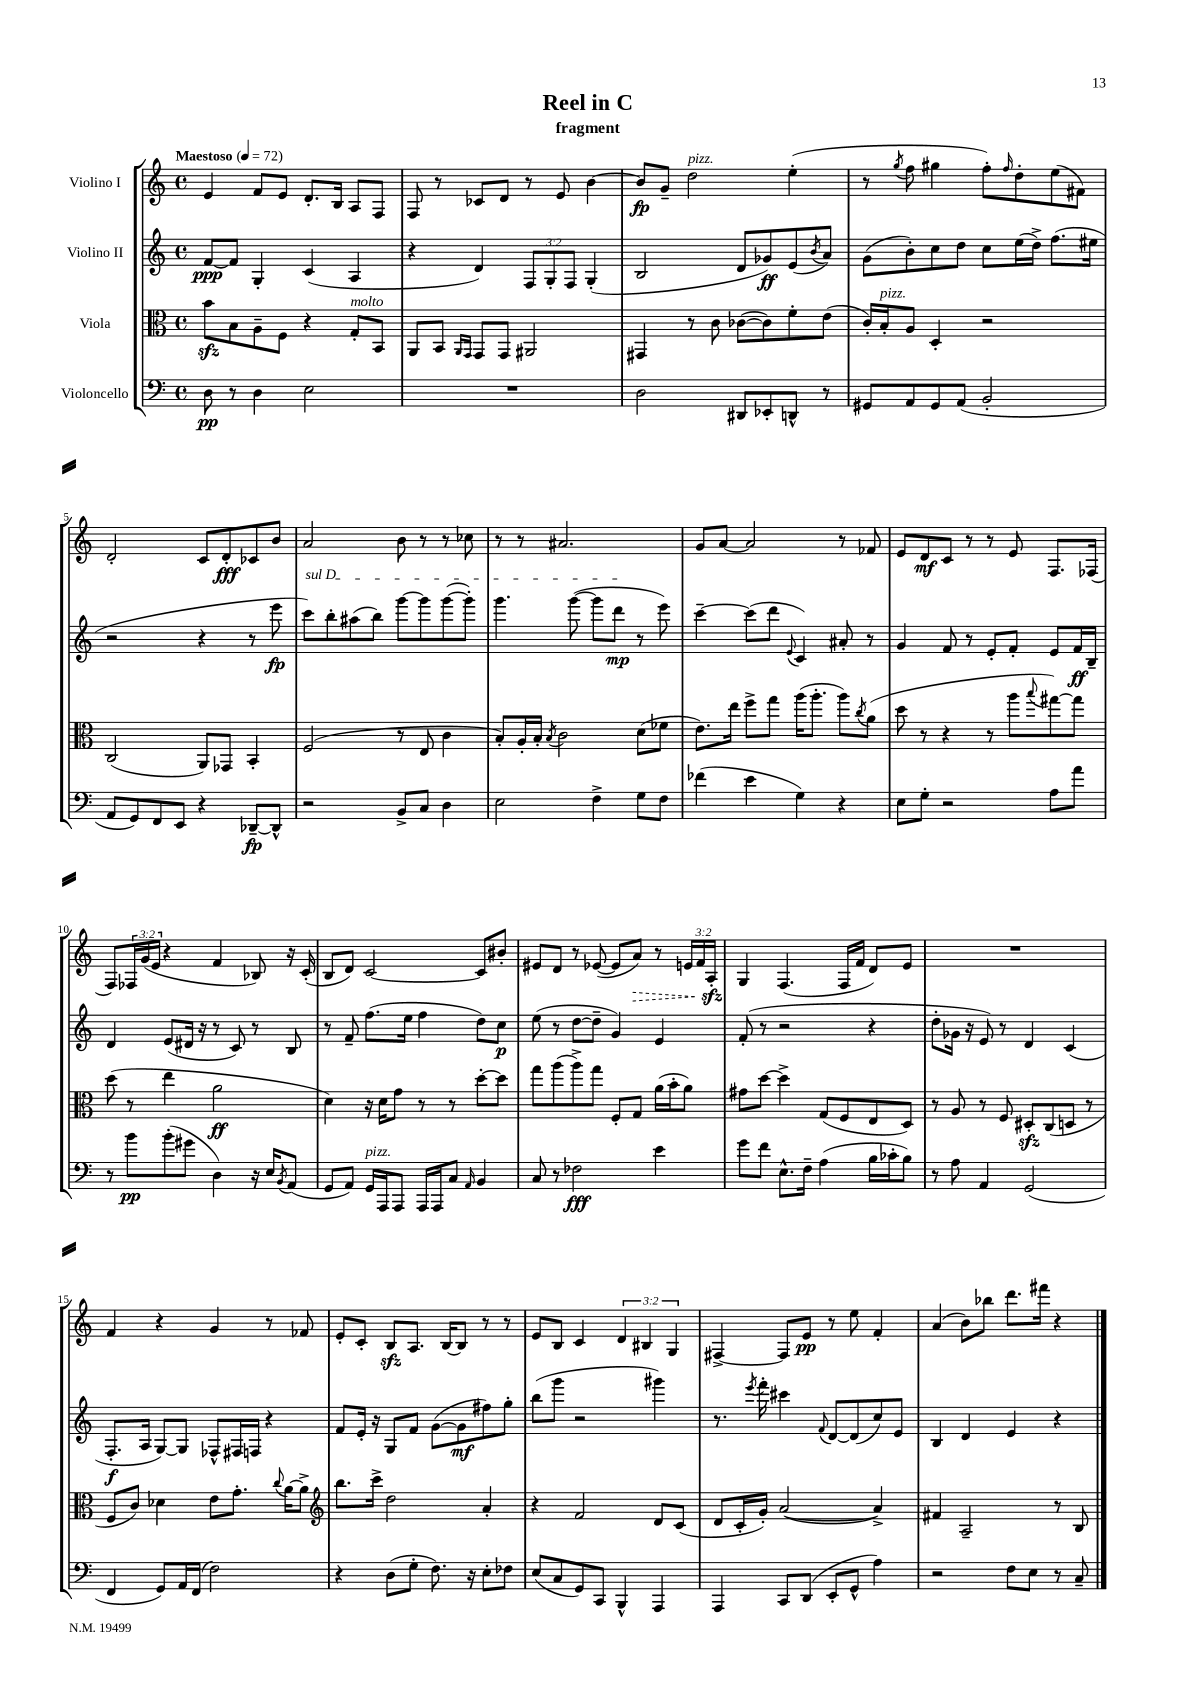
\header { title = "Reel in C" subtitle = "fragment" }
<<
\new StaffGroup <<
\new Staff = "s0" \with { instrumentName = "Violino I" } {
    \clef treble \key c \major \defaultTimeSignature \time 4/4 \override Staff.TupletNumber.text = #tuplet-number::calc-fraction-text \tempo "Maestoso" 4 = 72
    e'4 f'8 e'8 d'8.-. b16 a8 f8 |
    f8 r8 ces'8 d'8 r8 e'8 b'4~ |
    b'8\fp g'8-- d''2^\markup { \italic "pizz." } e''4-.( |
    r8 \acciaccatura { g''8 } f''8 gis''4 f''8-.) \grace { f''16 } d''8-. e''8( fis'8) |
    d'2-. c'8 d'8-.\fff ces'8 b'8 |
    a'2 b'8 r8 r8 ces''8 |
    r8 r8 ais'2. |
    g'8 a'8~ a'2 r8 fes'8 |
    e'8 d'8\mf c'8 r8 r8 e'8 f8. fes16( |
    f8) \tuplet 3/2 { fes16 g'16( e'16 } r4 f'4 bes8) r16 c'16-.( |
    b8 d'8) c'2~ c'8 bis'8-. |
    eis'8 d'8 r8 ees'8~( ees'8 \once \override Hairpin.style = #'dashed-line a'8\>) r8 \tuplet 3/2 { e'16 f'16 a16-.\sfz\! } |
    g4 f4.( f16 f'16 d'8) e'8 |
    R1 |
    f'4 r4 g'4 r8 fes'8 |
    e'8-. c'8-. b8\sfz a8. b16~ b8 r8 r8 |
    e'8 b8 c'4 \tuplet 3/2 { d'4 bis4 g4 } |
    fis4~-> fis8 e'8\pp r8 e''8 f'4-. |
    a'4( b'8) bes''8 d'''8. fis'''16 r4 \bar "|." |
}
\new Staff = "s1" \with { instrumentName = "Violino II" } {
    \clef treble \key c \major \defaultTimeSignature \time 4/4 \override Staff.TupletNumber.text = #tuplet-number::calc-fraction-text
    f'8~\ppp f'8 g4-. c'4( a4 |
    r4 d'4) \tuplet 3/2 { f8 g8-. f8 } g4-.( |
    b2 d'8 ges'8\ff) e'8( \acciaccatura { b'8 } a'8) |
    g'8( b'8-.) c''8 d''8 c''8 e''16( d''16->) f''8.( eis''16 |
    r2 r4 r8 e'''8\fp |
    \once \override TextSpanner.bound-details.left.text = \markup { \italic "sul D" } c'''8\startTextSpan) b''8-. ais''8( b''8) g'''8~ g'''8 g'''8~( g'''8-.) |
    g'''4. g'''8~( g'''8 d'''8\mp\stopTextSpan r8 e'''8) |
    c'''4~-- c'''8( d'''8 \appoggiatura { e'8 } c'4) ais'8-. r8 |
    g'4 f'8 r8 e'8-. f'8-. e'8 f'16\ff b16-- |
    d'4 e'8( dis'16 r16 r8 c'8) r8 b8 |
    r8 f'8-- f''8.( e''16 f''4 d''8) c''8\p |
    e''8( r8 d''8~ d''8-- g'4) e'4 |
    f'8-.( r8 r2 r4 |
    d''8-. ges'16 r16 e'8) r8 d'4 c'4( |
    f8.-.\f a16 g8~) g8 fes8-^ fis16 f16 r4 |
    f'8 e'16-. r16 g8 f'8 g'8~( g'8\mf fis''8) g''8-. |
    b''8( g'''8 r2 gis'''4) |
    r8. \acciaccatura { e'''8 } f'''16-. cis'''4 \appoggiatura { f'8 } d'8~ d'8( c''8) e'8 |
    b4 d'4 e'4 r4 \bar "|." |
}
\new Staff = "s2" \with { instrumentName = "Viola" } {
    \clef alto \key c \major \defaultTimeSignature \time 4/4
    b'8\sfz b8 a8-- f8 r4 g8-.^\markup { \italic "molto" } b,8 |
    a,8 b,8 \grace { a,16 g,16 } g,8 g,8 ais,2 |
    gis,4 r8 c'8 ces'8~( ces'8) f'8-. e'8( |
    c'16-.) b16-.^\markup { \italic "pizz." } a8 d4-. r2 |
    c2( a,8) ges,8 b,4-. |
    f2( r8 e8 c'4 |
    b8-.) a16-. b16-. \acciaccatura { b8 } c'2 d'8( fes'8 |
    e'8.) e''16 f''8-> g''8 a''16( a''8.-. a''8) \acciaccatura { c''8 } a'8( |
    d''8 r8 r4 r8 a''8 \appoggiatura { b''8 } gis''8~) gis''8 |
    d''8( r8 e''4 a'2\ff |
    d'4) r16 d'16 g'8 r8 r8 d''8~-. d''8 |
    g''8 a''8( a''8->) g''8 f8-. g8 a'16( b'16-. a'8) |
    gis'8 d''8~ d''4-> g8( f8 e8 d8) |
    r8 a8 r8 f8 dis8-.\sfz c8( d8 r8 |
    f8 c'8) des'4 e'8 g'8.-. \appoggiatura { c''8 } a'16~ a'8-> |
    \clef treble b''8. c'''16-> d''2 a'4-. |
    r4 f'2 d'8 c'8( |
    d'8 c'16-. g'16-.) a'2~( a'4->) |
    fis'4 a2-- r8 b8 \bar "|." |
}
\new Staff = "s3" \with { instrumentName = "Violoncello" } {
    \clef bass \key c \major \defaultTimeSignature \time 4/4
    d8\pp r8 d4 e2 |
    R1 |
    d2 dis,8 ees,8-. d,8-^ r8 |
    gis,8 a,8 gis,8 a,8( b,2-. |
    a,8 g,8) f,8 e,8 r4 des,8~--\fp des,8-^ |
    r2 b,8-> c8 d4 |
    e2 f4-> g8 f8 |
    fes'4( e'4 g4) r4 |
    e8 g8-. r2 a8 a'8 |
    r8 b'8\pp b'8-.( gis'8 d4) r16 e16 \acciaccatura { b,8 } a,8( |
    g,8 a,8) g,16^\markup { \italic "pizz." } a,,16 a,,8 a,,16 a,,16 c8 \grace { a,16 } b,4 |
    c8 r8 fes2\fff e'4 |
    g'8 f'8 e8.-^ f16-- a4( b16 ces'16-. b8) |
    r8 a8 a,4 g,2( |
    f,4 g,8) a,16 f,16( f2) |
    r4 d8( g8-. f8.) r16 e8-. fes8 |
    e8( c8 g,8) c,8 b,,4-^ a,,4 |
    a,,4 c,8 d,8( e,8-. g,8-^ a4) |
    r2 f8 e8 r8 c8-- \bar "|." |
}
>>
>>
